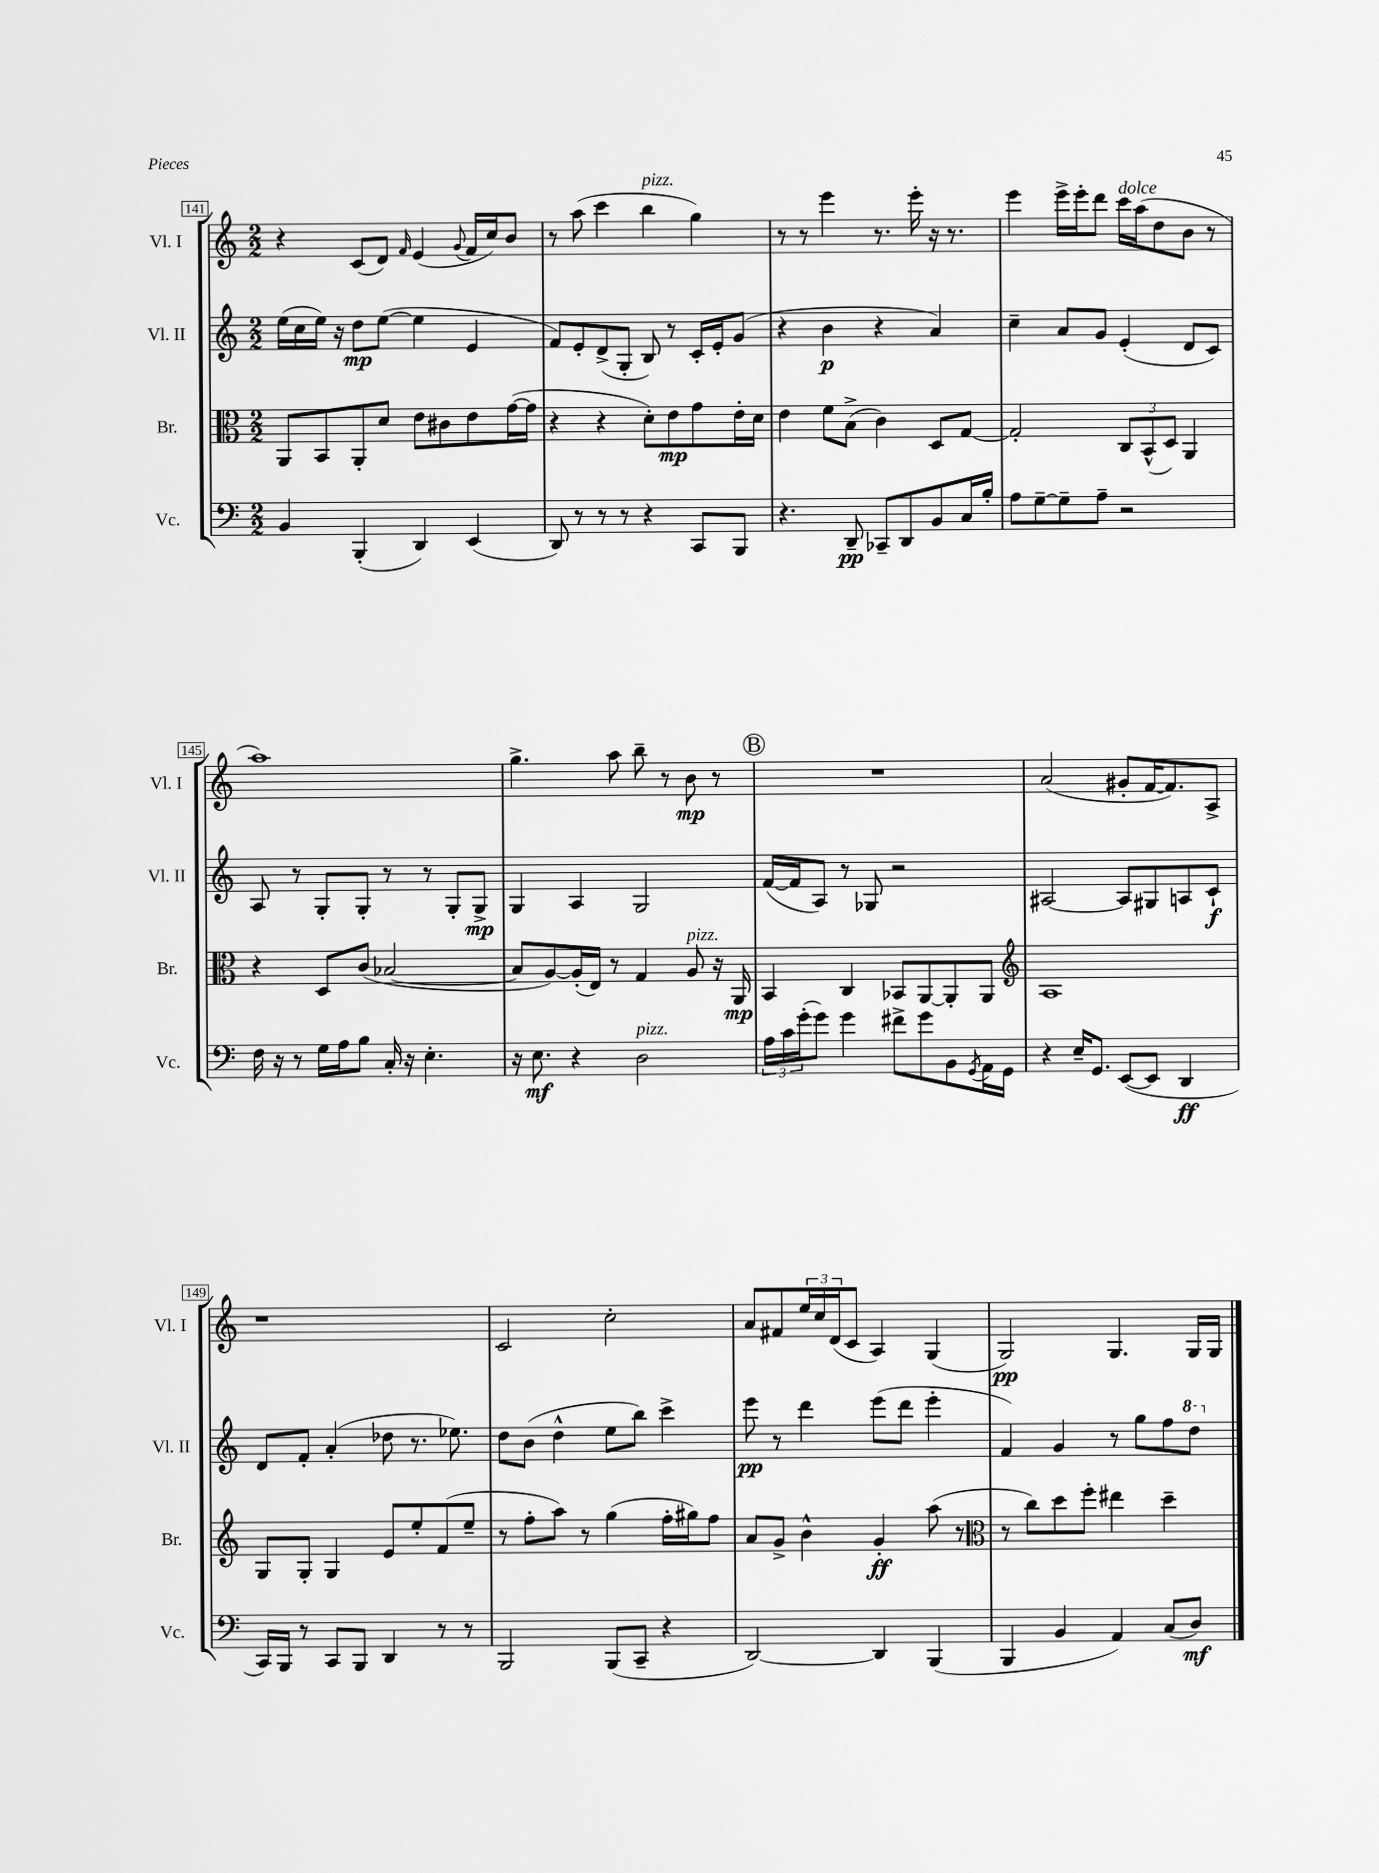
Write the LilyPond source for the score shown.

<<
\new StaffGroup <<
\new Staff = "s0" \with { instrumentName = "Vl. I" shortInstrumentName = "Vl. I" } {
    \clef treble \key c \major \numericTimeSignature \time 2/2
    r4 c'8( d'8) \grace { f'16 } e'4( \appoggiatura { g'8 } f'16 c''16) b'8 |
    r8 a''8( c'''4 b''4^\markup { \italic "pizz." } g''4) |
    r8 r8 e'''4 r8. e'''16-. r16 r8. |
    e'''4 e'''16-> e'''16-. d'''8 c'''16^\markup { \italic "dolce" } a''16( d''8 b'8 r8 |
    a''1) |
    g''4.-> a''8 b''8-- r8 b'8\mp r8 |
    \mark \markup { \circle "B" } R1 |
    a'2( gis'8-. f'16~ f'8.) a8-> |
    r1 |
    c'2 c''2-. |
    a'8 fis'8 \tuplet 3/2 { e''16 c''16 d'16( } c'8 a4) g4( |
    g2\pp) g4. g16 g16 \bar "|." |
}
\new Staff = "s1" \with { instrumentName = "Vl. II" shortInstrumentName = "Vl. II" } {
    \clef treble \key c \major \numericTimeSignature \time 2/2
    e''16( c''16 e''16) r16 d''8\mp e''8~( e''4 e'4 |
    f'8) e'8-. d'8->( g8-. b8) r8 c'16-. e'16-. g'8( |
    r4 b'4\p r4 a'4) |
    c''4-- a'8 g'8 e'4-.( d'8 c'8) |
    a8 r8 g8-. g8-. r8 r8 g8-. g8->\mp |
    g4 a4 g2 |
    \mark \markup { \circle "B" } f'16~( f'16 a8) r8 ges8 r2 |
    ais2~ ais8 gis8 a8 c'8-!\f |
    d'8 f'8-. a'4-.( des''8 r8. ees''8.) |
    d''8 b'8( d''4-^ e''8 b''8) c'''4-> |
    e'''8\pp r8 d'''4 e'''8( d'''8 e'''4-. |
    f'4) g'4 r8 g''8 f''8 \ottava #1 d'''8 \ottava #0 \bar "|." |
}
\new Staff = "s2" \with { instrumentName = "Br." shortInstrumentName = "Br." } {
    \clef alto \key c \major \numericTimeSignature \time 2/2
    a,8 b,8 a,8-. d'8 e'8 cis'8 e'8 g'16~( g'16 |
    r4 r4 d'8-.) e'8\mp g'8 e'16-. d'16 |
    e'4 f'8 b8->( c'4) d8 g8~ |
    g2-. \tuplet 3/2 { c8 b,8-^( d8) } a,4 |
    r4 d8 c'8( bes2~ |
    bes8 a8~) a16-.( e16) r8 g4 a8^\markup { \italic "pizz." } r16 a,16\mp |
    \mark \markup { \circle "B" } b,4 c4 bes,8 a,8~ a,8-. a,8 |
    \clef treble a1 |
    g8 g8-. g4 e'8 e''8-. f'8( e''8-- |
    r8 f''8-. a''8) r8 g''4( f''16-. gis''16) f''8 |
    a'8 g'8-> b'4-^ g'4-.\ff a''8( r8 |
    \clef alto r8 c''8) d''8 f''8-. eis''4 d''4-- \bar "|." |
}
\new Staff = "s3" \with { instrumentName = "Vc." shortInstrumentName = "Vc." } {
    \clef bass \key c \major \numericTimeSignature \time 2/2
    b,4 b,,4-.( d,4) e,4( |
    d,8) r8 r8 r8 r4 c,8 b,,8 |
    r4. d,8--\pp ces,8-- d,8 b,8 c16 b16-. |
    a8 g8~-- g8-- a8-- r2 |
    f16 r16 r8 g16 a16 b8 c16-. r16 e4.-. |
    r16 e8.\mf r4 d2^\markup { \italic "pizz." } |
    \mark \markup { \circle "B" } \tuplet 3/2 { a16 c'16 g'16-.( } g'8) g'4 fis'8-> g'8 b,8 \acciaccatura { g,8 } a,16 g,16 |
    r4 e16-- g,8. e,8~( e,8 d,4\ff |
    c,16) b,,16 r8 c,8 b,,8 d,4 r8 r8 |
    b,,2 b,,8( c,8-- r4 |
    d,2~) d,4 b,,4( |
    b,,4 b,4 a,4) c8( d8\mf) \bar "|." |
}
>>
>>
\layout { \context { \Score currentBarNumber = #141 \override BarNumber.stencil = #(make-stencil-boxer 0.1 0.3 ly:text-interface::print) } }
